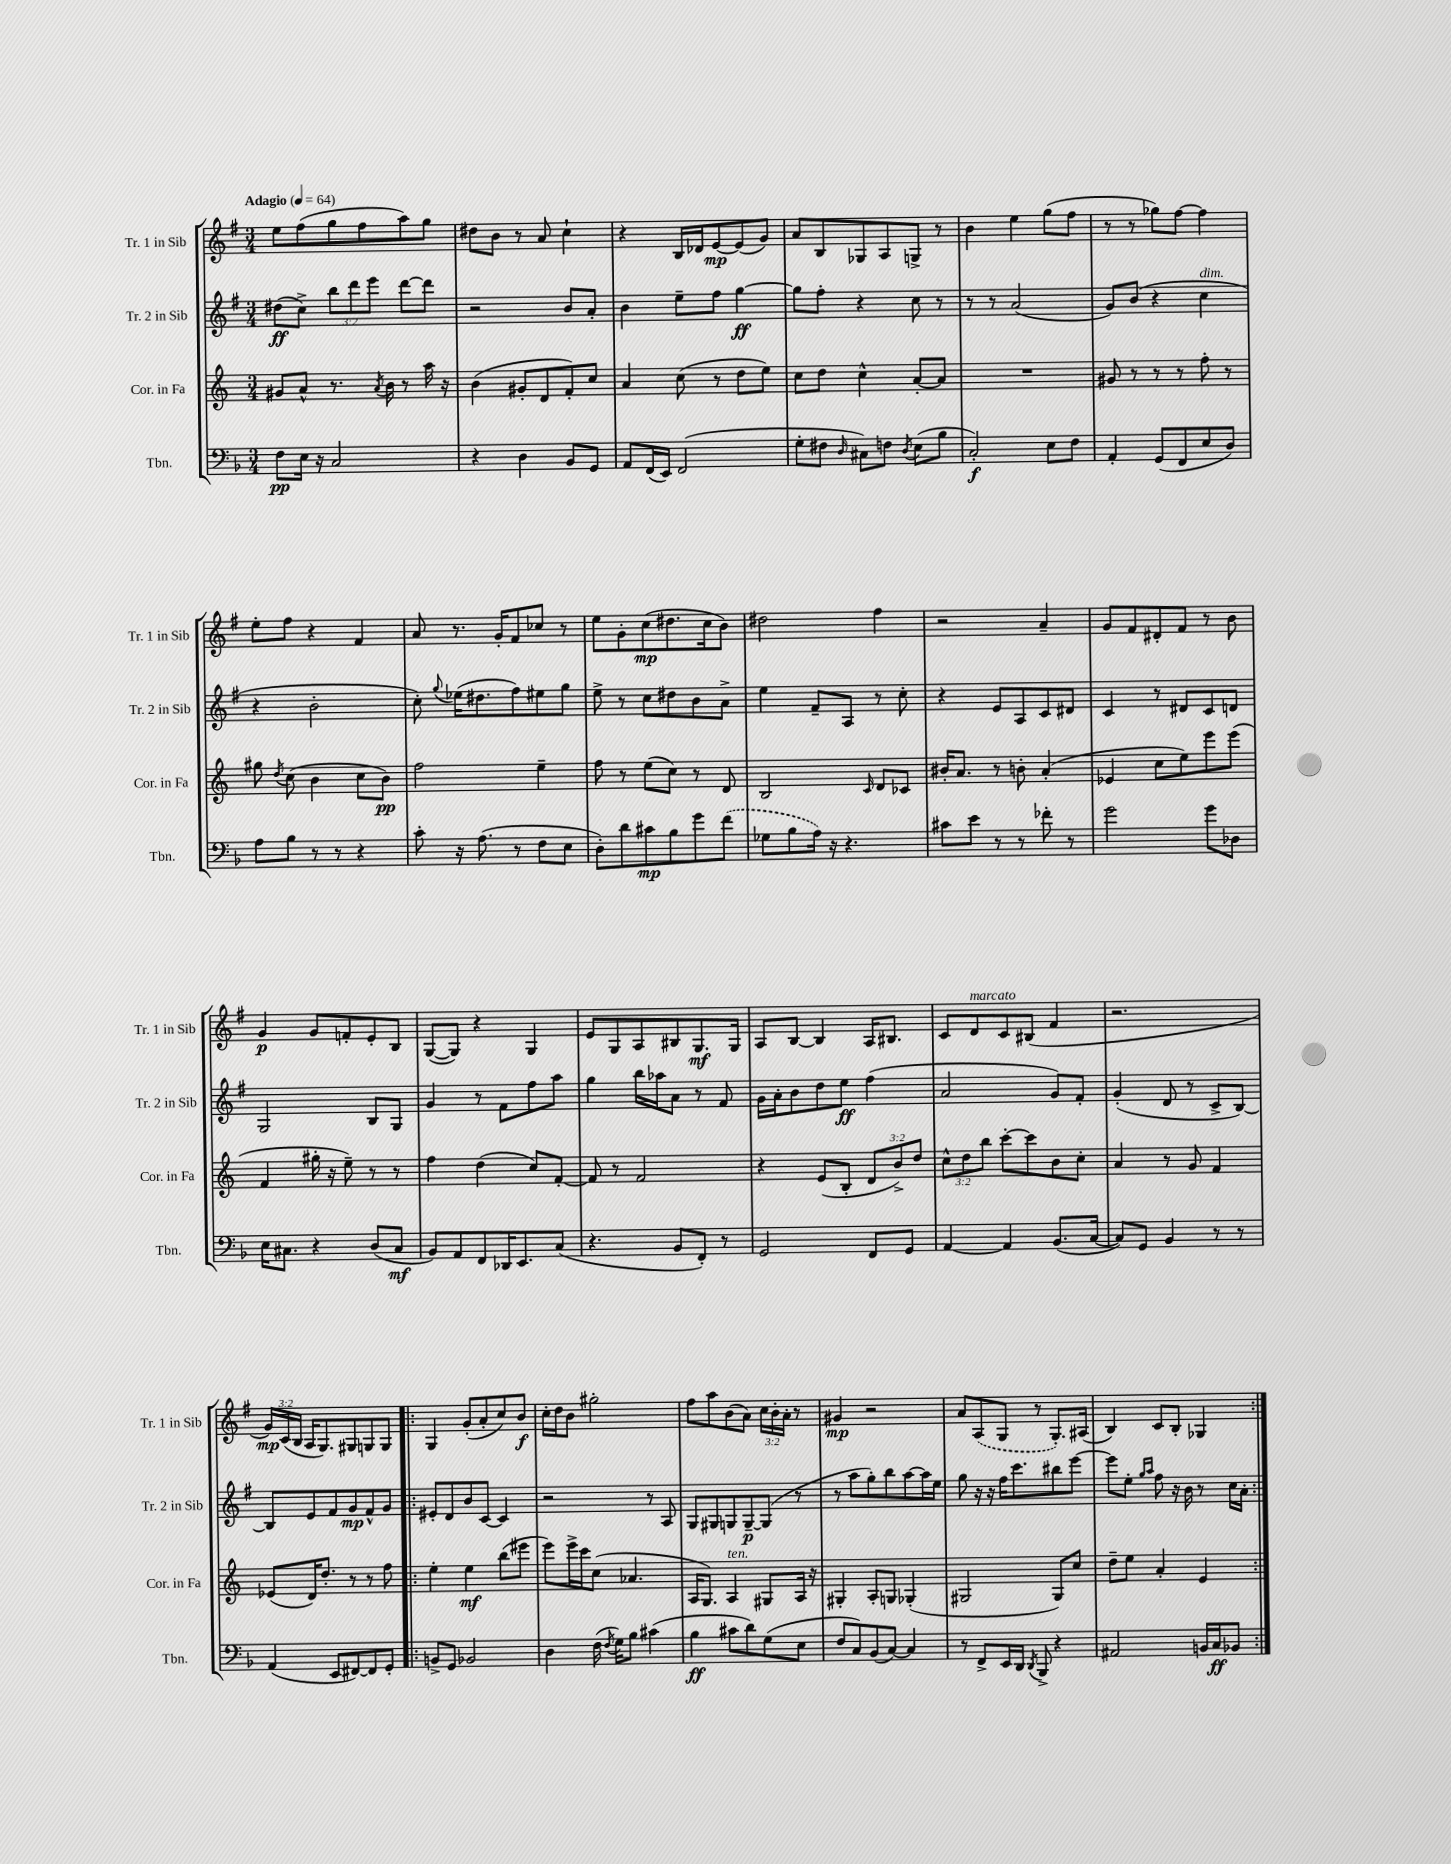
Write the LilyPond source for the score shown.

<<
\new StaffGroup <<
\new Staff = "s0" \with { instrumentName = "Tr. 1 in Sib" shortInstrumentName = "Tr. 1 in Sib" } {
    \clef treble \key g \major \numericTimeSignature \time 3/4 \override Staff.TupletNumber.text = #tuplet-number::calc-fraction-text \tempo "Adagio" 4 = 64
    \autoBeamOff e''8[ fis''8( g''8 fis''8 a''8) g''8] |
    dis''8[ b'8] r8 a'8 c''4-! |
    r4 b16[ des'16 e'8~\mp e'8( g'8]) |
    a'8[ b8 ges8 a8 g8]-> r8 |
    b'4 e''4 g''8[( fis''8] |
    r8 r8 ges''8[) fis''8]~ fis''4 |
    e''8[-. fis''8] r4 fis'4 |
    a'8 r8. g'16[-. fis'8 ces''8] r8 |
    e''8[ g'8-. c''8\mp( dis''8. c''16 b'8]) |
    dis''2 fis''4 |
    r2 a'4-- |
    g'8[ fis'8 dis'8-. fis'8] r8 b'8 |
    g'4\p g'8[ f'8-. e'8-. b8] |
    g8[~( g8]) r4 g4 |
    e'8[ g8 a8 bis8 g8.\mf g16] |
    a8[ b8]~ b4 a16[ bis8.] |
    c'8[ d'8^\markup { \italic "marcato" } c'8 bis8]( fis'4 |
    r2. |
    \tuplet 3/2 { g'16[\mp) c'16( b16] } a16[ g8.) gis8 g8 g8] |
    \repeat volta 2 { g4 g'8[-.( a'8-. c''8) b'8]\f |
    c''16[-. d''16 b'8] gis''2-. |
    fis''8[ a''8 b'8( a'8]) \tuplet 3/2 { c''16[ b'16-. a'16]-. } r8 |
    gis'4\mp r2 |
    a'8[ \once \slurDashed a8( g8] r8 g8.[-.) ais16]( |
    b4) c'8[ b8]-. ges4 | }
}
\new Staff = "s1" \with { instrumentName = "Tr. 2 in Sib" shortInstrumentName = "Tr. 2 in Sib" } {
    \clef treble \key g \major \numericTimeSignature \time 3/4 \override Staff.TupletNumber.text = #tuplet-number::calc-fraction-text
    \autoBeamOff dis''8[\ff( c''8]->) \tuplet 3/2 { b''8[ d'''8 e'''8] } d'''8[~ d'''8] |
    r2 b'8[ a'8]-. |
    b'4 e''8[-- fis''8] g''4~\ff |
    g''8[ fis''8]-. r4 c''8 r8 |
    r8 r8 a'2( |
    g'8[) b'8]( r4 c''4^\markup { \italic "dim." } |
    r4 b'2-. |
    c''8-.) \appoggiatura { g''8 } ees''16[( dis''8. fis''8) eis''8 g''8] |
    e''8-> r8 c''8[ dis''8 b'8 a'8]-> |
    e''4 fis'8[-- a8] r8 c''8-. |
    r4 e'8[ a8 c'8 dis'8] |
    c'4 r8 dis'8[ c'8 d'8] |
    g2 b8[ g8] |
    g'4 r8 fis'8[ fis''8 a''8] |
    g''4 b''16[ aes''16 a'8] r8 fis'8 |
    g'16[ a'16-. b'8 d''8 e''8]\ff fis''4( |
    a'2 g'8[) fis'8]-. |
    g'4-.( d'8 r8 c'8[-> b8]~) |
    b8[ e'8 fis'8 g'8\mp fis'8-^ g'8] |
    \repeat volta 2 { eis'8[-. d'8 b'8 c'8]~ c'4 |
    r2 r8 a8 |
    g8[ gis8 g8 g8~--\p g8]( r8 |
    r8 a''8[ g''8-.) b''8 a''8~ a''16 e''16] |
    g''8 r16 r16 fis''16[ c'''8. bis''8 e'''8]~ |
    e'''8[ e''8]-. \grace { g''16[ a''16] } fis''8 r16 b'16 r8 c''16[ a'16]-. | }
}
\new Staff = "s2" \with { instrumentName = "Cor. in Fa" shortInstrumentName = "Cor. in Fa" } {
    \clef treble \key c \major \numericTimeSignature \time 3/4 \override Staff.TupletNumber.text = #tuplet-number::calc-fraction-text
    \autoBeamOff gis'8[ a'8]-^ r8. \acciaccatura { a'8 } b'16 r8 a''16 r16 |
    b'4( gis'8[-. d'8 f'8-.) c''8] |
    a'4 c''8( r8 d''8[ e''8]) |
    c''8[ d''8] c''4-^ a'8[~-. a'8] |
    R2. |
    gis'8 r8 r8 r8 f''8-. r8 |
    gis''8 \acciaccatura { d''8 } c''8( b'4 c''8[ b'8]\pp) |
    f''2 e''4-- |
    f''8 r8 e''8[( c''8]) r8 d'8 |
    b2 \grace { c'16 } d'8[ ces'8] |
    bis'16[-. a'8.] r8 b'8-. a'4-.( |
    ees'4 c''8[ e''8) e'''8 e'''8]( |
    f'4 gis''16-. r16 e''8--) r8 r8 |
    f''4 d''4( c''8[) f'8]~-. |
    f'8 r8 f'2 |
    r4 e'8[( b8]-. \tuplet 3/2 { d'8[ b'8->) d''8] } |
    \tuplet 3/2 { c''8[-^ d''8 b''8] } c'''8[~-. c'''8 b'8 c''8]-. |
    a'4 r8 g'8 f'4 |
    ees'8[( d'16) d''8.]-. r8 r8 f''8 |
    \repeat volta 2 { e''4-. e''4\mf b''8[( eis'''8] |
    e'''8[) e'''16-> c'''16 c''8]( aes'4. |
    a16[ g8.]) a4^\markup { \italic "ten." } gis8[ a16] r16 |
    gis4-. a8[-. g8] ges4-.( |
    gis2 gis8[) c''8] |
    d''8[-- e''8] a'4-. e'4 | }
}
\new Staff = "s3" \with { instrumentName = "Tbn." shortInstrumentName = "Tbn." } {
    \clef bass \key f \major \numericTimeSignature \time 3/4
    \autoBeamOff f8[\pp e16] r16 c2 |
    r4 d4 bes,8[ g,8] |
    a,8[ f,16( e,16]) f,2( |
    g8[-. fis8] \grace { d16 } cis8[) f8] \acciaccatura { d8 } e8[( bes8] |
    c2-.\f) e8[ f8] |
    a,4-. g,8[( f,8 e8 d8]) |
    a8[ bes8] r8 r8 r4 |
    c'8-. r16 a8.( r8 f8[ e8] |
    d8[-.) d'8 cis'8\mp bes8 g'8 \once \slurDashed f'8]( |
    ges8[ bes8 a16]) r16 r4. |
    cis'8[ e'8] r8 r8 fes'8-. r8 |
    g'2 g'8[ des8] |
    e16[ cis8.] r4 d8[( cis8]\mf |
    bes,8[) a,8 f,8 des,16 e,8. c8]( |
    r4. bes,8[ f,8]-.) r8 |
    g,2 f,8[ g,8] |
    a,4~ a,4 bes,8.[( c16]~ |
    c8[) g,8] bes,4 r8 r8 |
    a,4( e,8[ fis,8~) fis,8 g,8]-. |
    \repeat volta 2 { b,8[-> g,8] bes,2 |
    d4 f16( \acciaccatura { f8 } g16[) bes8] cis'4( |
    bes4\ff cis'8[ d'8) g8( e8] |
    f8[ c8) bes,8( c8]~) c4 |
    r8 f,8[-> e,16 d,16] \acciaccatura { d,8 } bes,,8-> r4 |
    ais,2 b,16[ c16\ff bes,8] | }
}
>>
>>
\layout { \context { \Score \remove "Bar_number_engraver" } }
